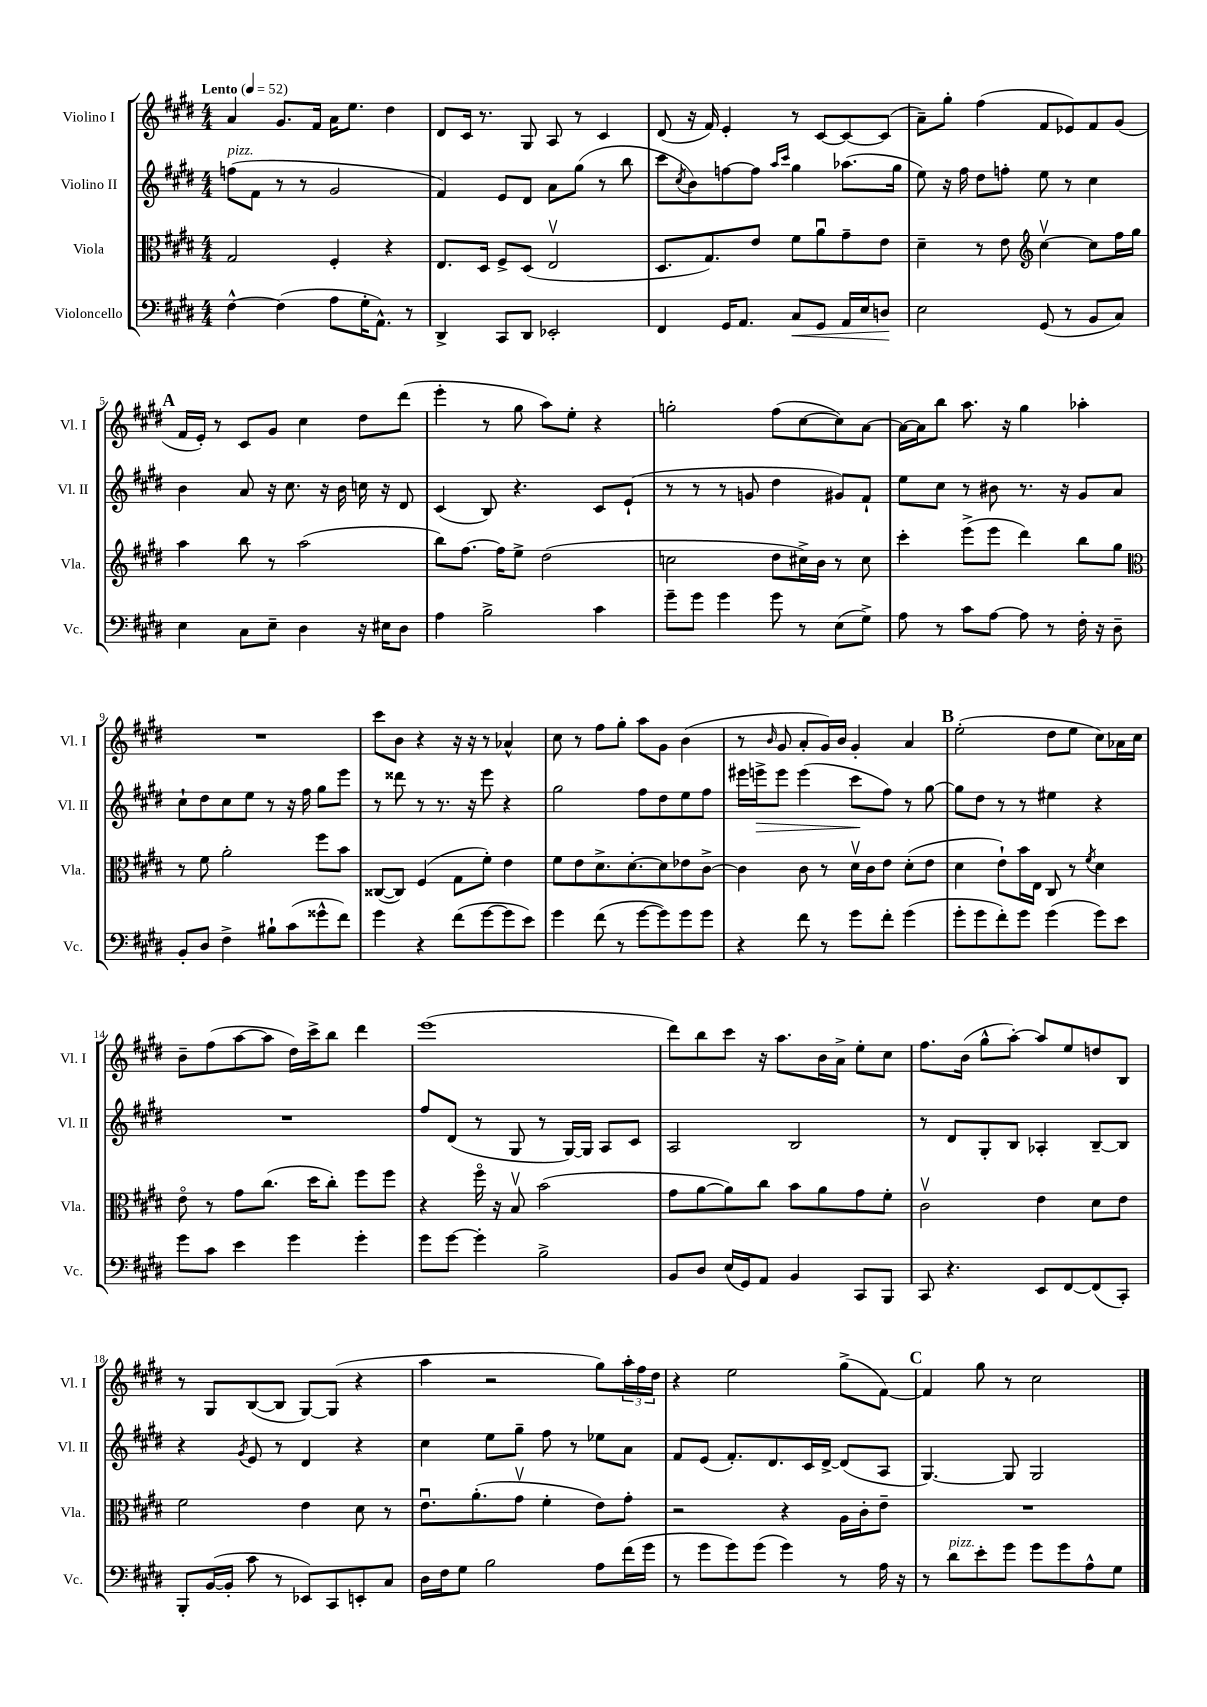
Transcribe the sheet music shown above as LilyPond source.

<<
\new StaffGroup <<
\new Staff = "s0" \with { instrumentName = "Violino I" shortInstrumentName = "Vl. I" } {
    \clef treble \key e \major \numericTimeSignature \time 4/4 \tempo "Lento" 4 = 52
    a'4 gis'8. fis'16 a'16 e''8. dis''4 |
    dis'8 cis'16 r8. gis8 a8 r8 cis'4 |
    dis'8( r16 fis'16) e'4-. r8 cis'8~ cis'8~ cis'8( |
    a'8--) gis''8-. fis''4( fis'8 ees'8) fis'8 gis'8( |
    \mark \markup { \bold "A" } fis'16 e'16-.) r8 cis'8 gis'8 cis''4 dis''8 dis'''8( |
    e'''4-. r8 gis''8 a''8) e''8-. r4 |
    g''2-. fis''8( cis''8~ cis''8) a'8~ |
    a'16~ a'16 b''8 a''8. r16 gis''4 aes''4-. |
    R1 |
    cis'''8 b'8 r4 r16 r16 r8 aes'4-^ |
    cis''8 r8 fis''8 gis''8-. a''8 gis'8 b'4( |
    r8 \grace { b'16 } gis'8 a'8-. gis'16) b'16 gis'4-. a'4 |
    \mark \markup { \bold "B" } e''2-.( dis''8 e''8 cis''8) aes'16 cis''16 |
    b'8-- fis''8( a''8~ a''8 dis''16) cis'''16-> b''8 dis'''4 |
    e'''1( |
    dis'''8) b''8 cis'''8 r16 a''8. b'16 a'16-> e''8-. cis''8 |
    fis''8. b'16( gis''8-^ a''8~-.) a''8 e''8 d''8 b8 |
    r8 gis8 b8~( b8 gis8~) gis8( r4 |
    a''4 r2 gis''8) \tuplet 3/2 { a''16-. fis''16 dis''16 } |
    r4 e''2 gis''8->( fis'8~) |
    \mark \markup { \bold "C" } fis'4 gis''8 r8 cis''2 \bar "|." |
}
\new Staff = "s1" \with { instrumentName = "Violino II" shortInstrumentName = "Vl. II" } {
    \clef treble \key e \major \numericTimeSignature \time 4/4
    f''8^\markup { \italic "pizz." }( fis'8 r8 r8 gis'2 |
    fis'4) e'8 dis'8 a'8 gis''8( r8 b''8 |
    cis'''8 \acciaccatura { cis''8 } b'8) f''8~ f''8 \grace { a''16 cis'''16 } gis''4 aes''8.( gis''16 |
    e''8) r16 fis''16 dis''8 f''8-. e''8 r8 cis''4 |
    \mark \markup { \bold "A" } b'4 a'8 r16 cis''8. r16 b'16 c''16 r16 dis'8 |
    cis'4( b8) r4. cis'8 e'8-!( |
    r8 r8 r8 g'8 dis''4 gis'8) fis'8-! |
    e''8 cis''8 r8 bis'8 r8. r16 gis'8 a'8 |
    cis''8-! dis''8 cis''8 e''8 r8 r16 fis''16 gis''8 e'''8 |
    r8 disis'''8 r8 r8. r16 e'''8 r4 |
    gis''2 fis''8 dis''8 e''8 fis''8 |
    eis'''16 e'''16->\> e'''8 e'''4( cis'''8\! fis''8) r8 gis''8~ |
    \mark \markup { \bold "B" } gis''8 dis''8 r8 r8 eis''4 r4 |
    R1 |
    fis''8 dis'8( r8 gis8 r8 gis16~) gis16 a8 cis'8 |
    a2 b2 |
    r8 dis'8 gis8-. b8 aes4-. b8~-- b8 |
    r4 \acciaccatura { gis'8 } e'8 r8 dis'4 r4 |
    cis''4 e''8 gis''8-- fis''8 r8 ees''8 a'8 |
    fis'8 e'8( fis'8.-.) dis'8. cis'16 dis'16~-> dis'8( a8 |
    \mark \markup { \bold "C" } gis4.~) gis8 gis2 \bar "|." |
}
\new Staff = "s2" \with { instrumentName = "Viola" shortInstrumentName = "Vla." } {
    \clef alto \key e \major \numericTimeSignature \time 4/4
    gis2 fis4-. r4 |
    e8. dis16 fis8-> dis8( e2\upbow |
    dis8. gis8.) e'8 fis'8 a'8\downbow gis'8-- e'8 |
    dis'4-- r8 e'8 \clef treble cis''4~\upbow cis''8 fis''16 gis''16 |
    \mark \markup { \bold "A" } a''4 b''8 r8 a''2( |
    b''8) fis''8.~ fis''16 e''8-> dis''2( |
    c''2 dis''8 cis''16->) b'16 r8 cis''8 |
    cis'''4-. e'''8->( e'''8 dis'''4) b''8 gis''8 |
    \clef alto r8 fis'8 a'2-. fis''8 b'8 |
    cisis8~( cisis8) fis4( gis8 fis'8-.) e'4 |
    fis'8 e'8 dis'8.-> dis'8.~-. dis'8 ees'8 cis'8~-> |
    cis'4 cis'8 r8 dis'16\upbow cis'16 e'8 dis'8-.( e'8 |
    \mark \markup { \bold "B" } dis'4 e'8-!) b'16 e16 cis8 r8 \acciaccatura { fis'8 } dis'4 |
    e'8\flageolet r8 gis'8 cis''8.( dis''16 cis''8-.) fis''8 fis''8 |
    r4 fis''16\flageolet r16 b8\upbow b'2( |
    gis'8 a'8~ a'8) cis''8 b'8 a'8 gis'8 fis'8-. |
    cis'2\upbow e'4 dis'8 e'8 |
    fis'2 e'4 dis'8 r8 |
    e'8.\downbow a'8.-.( gis'8\upbow fis'4-. e'8) gis'8-. |
    r2 r4 a16 cis'16-. e'8-- |
    \mark \markup { \bold "C" } R1 \bar "|." |
}
\new Staff = "s3" \with { instrumentName = "Violoncello" shortInstrumentName = "Vc." } {
    \clef bass \key e \major \numericTimeSignature \time 4/4
    fis4~-^ fis4( a8 gis16-. a,8.-^) r8 |
    dis,4-> cis,8 dis,8 ees,2-. |
    fis,4 gis,16 a,8. cis8\< gis,8 a,16 e16 d8\! |
    e2 gis,8( r8 b,8 cis8) |
    \mark \markup { \bold "A" } e4 cis8 e8-- dis4 r16 eis16 dis8 |
    a4 b2-> cis'4 |
    gis'8-- gis'8 gis'4 gis'8 r8 e8( gis8->) |
    a8 r8 cis'8 a8~ a8 r8 fis16-. r16 dis8-- |
    b,8-. dis8 fis4-> bis8-! cis'8( gisis'8-^ fis'8) |
    gis'4 r4 fis'8( gis'8~ gis'8 e'8) |
    gis'4 fis'8( r8 gis'8~ gis'8) gis'8 gis'8 |
    r4 fis'8 r8 gis'8 fis'8-. gis'4( |
    \mark \markup { \bold "B" } gis'8-. gis'8 fis'8-.) gis'8 gis'4( gis'8) e'8 |
    gis'8 cis'8 e'4 gis'4 gis'4-. |
    gis'8 gis'8~ gis'4-. b2-> |
    b,8 dis8 e16( gis,16) a,8 b,4 cis,8 b,,8 |
    cis,8 r4. e,8 fis,8~ fis,8( cis,8-.) |
    b,,8-. b,16~( b,16-. cis'8 r8 ees,8) cis,8 e,8-. cis8 |
    dis16 fis16 gis8 b2 a8 fis'16( gis'16 |
    r8 gis'8 gis'8) gis'8( gis'4) r8 a16 r16 |
    \mark \markup { \bold "C" } r8 dis'8^\markup { \italic "pizz." } e'8-. gis'8 gis'8 gis'8 a8-^ gis8 \bar "|." |
}
>>
>>
